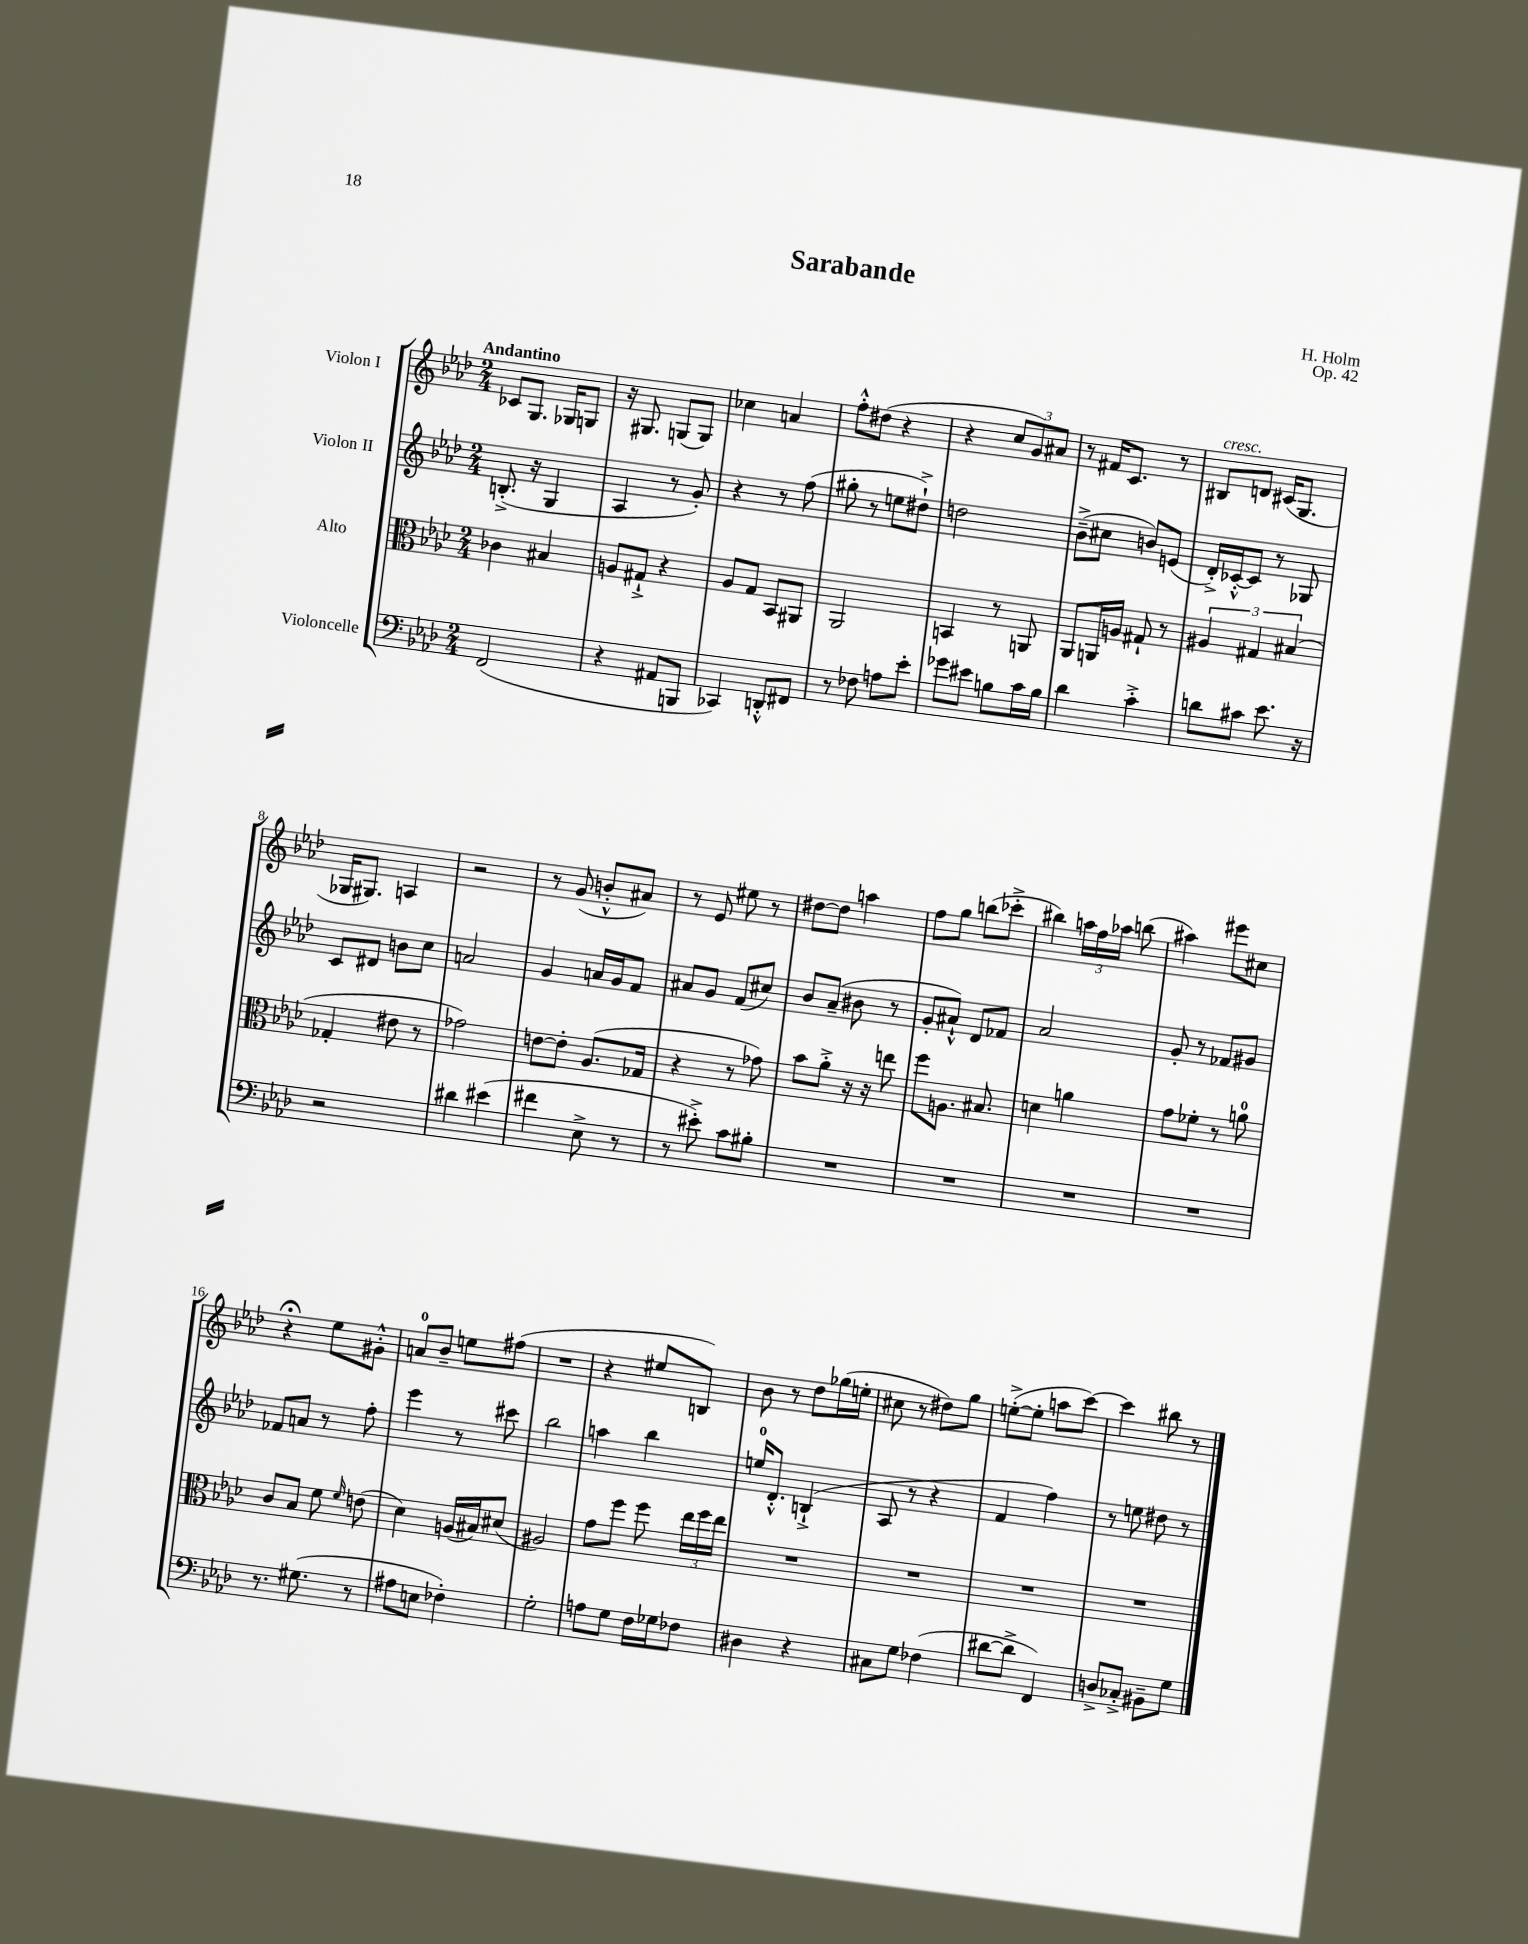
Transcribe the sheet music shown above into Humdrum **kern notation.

**kern	**kern	**kern	**kern
*staff4	*staff3	*staff2	*staff1
*clefF4	*clefC3	*clefG2	*clefG2
*k[b-e-a-d-]	*k[b-e-a-d-]	*k[b-e-a-d-]	*k[b-e-a-d-]
*M2/4	*M2/4	*M2/4	*M2/4
(2FF	4c-	(8.B'^	8c-
.	.	.	8.G
.	.	16r	.
.	4B#	4G	.
.	.	.	16G-
.	.	.	8G
=	=	=	=
4r	8A	4A-	16r
.	.	.	8.G#
.	8G#`^	.	.
8AA#	4r	8r	(8G
8BBB	.	8g')	8G)
=	=	=	=
4CC-)	8A-	4r	4cc-
.	8G	.	.
8DD'^^	8BB-	8r	4a
8FF#	8AA#	(8ff	.
=	=	=	=
8r	2AA-	8gg#'	8ff'^^
8F-	.	8r	(8dd#
8A	.	8ee	4r
8e-'	.	8dd#`^)	.
=	=	=	=
8g-	4BB	2dd	4r
8e#	.	.	.
8B	8r	.	12cc
.	.	.	12g)
16c	8AA	.	.
.	.	.	12a#
16B	.	.	.
=	=	=	=
4d-	8AA-	(8b-~^	8r
.	16AA	8cc#	16f#
.	16A	.	8.c
4c'^	8G#`	8b)	.
.	8r	(8e	8r
=	=	=	=
8d	6A#	16d-'^)	8B#
.	.	[16c-'^^	.
8c#	.	8c-]	8d
.	6G#	.	.
8.e-	.	8r	(16c#
.	.	.	8.G
.	(6B#	.	.
.	.	8G-	.
16r	.	.	.
=	=	=	=
2r	4G-'	8c	16G-
.	.	.	8.G#)
.	.	8d#	.
.	8e#	8b	4A
.	8r	8cc	.
=	=	=	=
4d#	2g-)	2a	2r
(4e#	.	.	.
=	=	=	=
4f#	[8e	4g	8r
.	8e']	.	(8g
8E-^	(8.A-	16a	8b'^^
.	.	16g	.
8r	.	8f	8a#)
.	16G-	.	.
=	=	=	=
8r	4r	8a#	8r
8e#'^)	.	8g	8e-
8c	8r	(8f	8ee#
8B#'	8g-)	8cc#)	8r
=	=	=	=
2r	8b-	8b-	[8dd#
.	8a-'^	(8a-~	8dd#]
.	16r	8b#	4aa
.	16r	.	.
.	8ee	8r	.
=	=	=	=
2r	8ff	8g'	8ff
.	8.A	8a#`^^)	8gg
.	.	8d-	(8bb
.	8.B#	.	.
.	.	8f-	8ccc-'^
=	=	=	=
2r	4d	2a-	4bb#)
.	4a	.	24aa
.	.	.	24ff
.	.	.	24aa-
.	.	.	(8bb
=	=	=	=
2r	8g	8g'	4aa#)
.	8f-'	8r	.
.	8r	8f-	8eee#
.	8a	8g#	8cc#
=	=	=	=
8.r	8c	8f-	4r;
.	8B-	8a	.
(8.G#	.	.	.
.	8f	8r	8ee-
.	16qqf	.	.
8r	(8e	8ff'	8g#'^^
=	=	=	=
8A#	4d-)	4eee-	8a
8E	.	.	8b-~
4F-')	(16A	8r	8ee
.	16B#)	.	.
.	(8d#	8ccc#	(8ff#
=	=	=	=
2G'	2A#)	2bb-	2r
=	=	=	=
8A	8g	4aa	4r
8G	8ff	.	.
16F	8ff	4bb-	8ee#
16G-	.	.	.
8F-	24ee-	.	8B)
.	24ff	.	.
.	24ee-	.	.
=	=	=	=
4D#	2r	16ee	8b-
.	.	8.d-'^^	.
.	.	.	8r
4r	.	(4B`^	8dd-
.	.	.	(16gg-
.	.	.	16ee'
=	=	=	=
8C#	2r	8A-	8cc#
8G	.	8r	8r
(4F-	.	4r	8dd#)
.	.	.	8gg
=	=	=	=
[8d#	2r	4f	([8ee'^
8d#^]	.	.	8ee']
4FF)	.	4ff)	8aa
.	.	.	[8ccc)
=	=	=	=
8D^	2r	8r	4ccc]
8C-'^	.	8ee	.
8BB#~	.	8dd#	8bb#
8G	.	8r	8r
==	==	==	==
*-	*-	*-	*-
